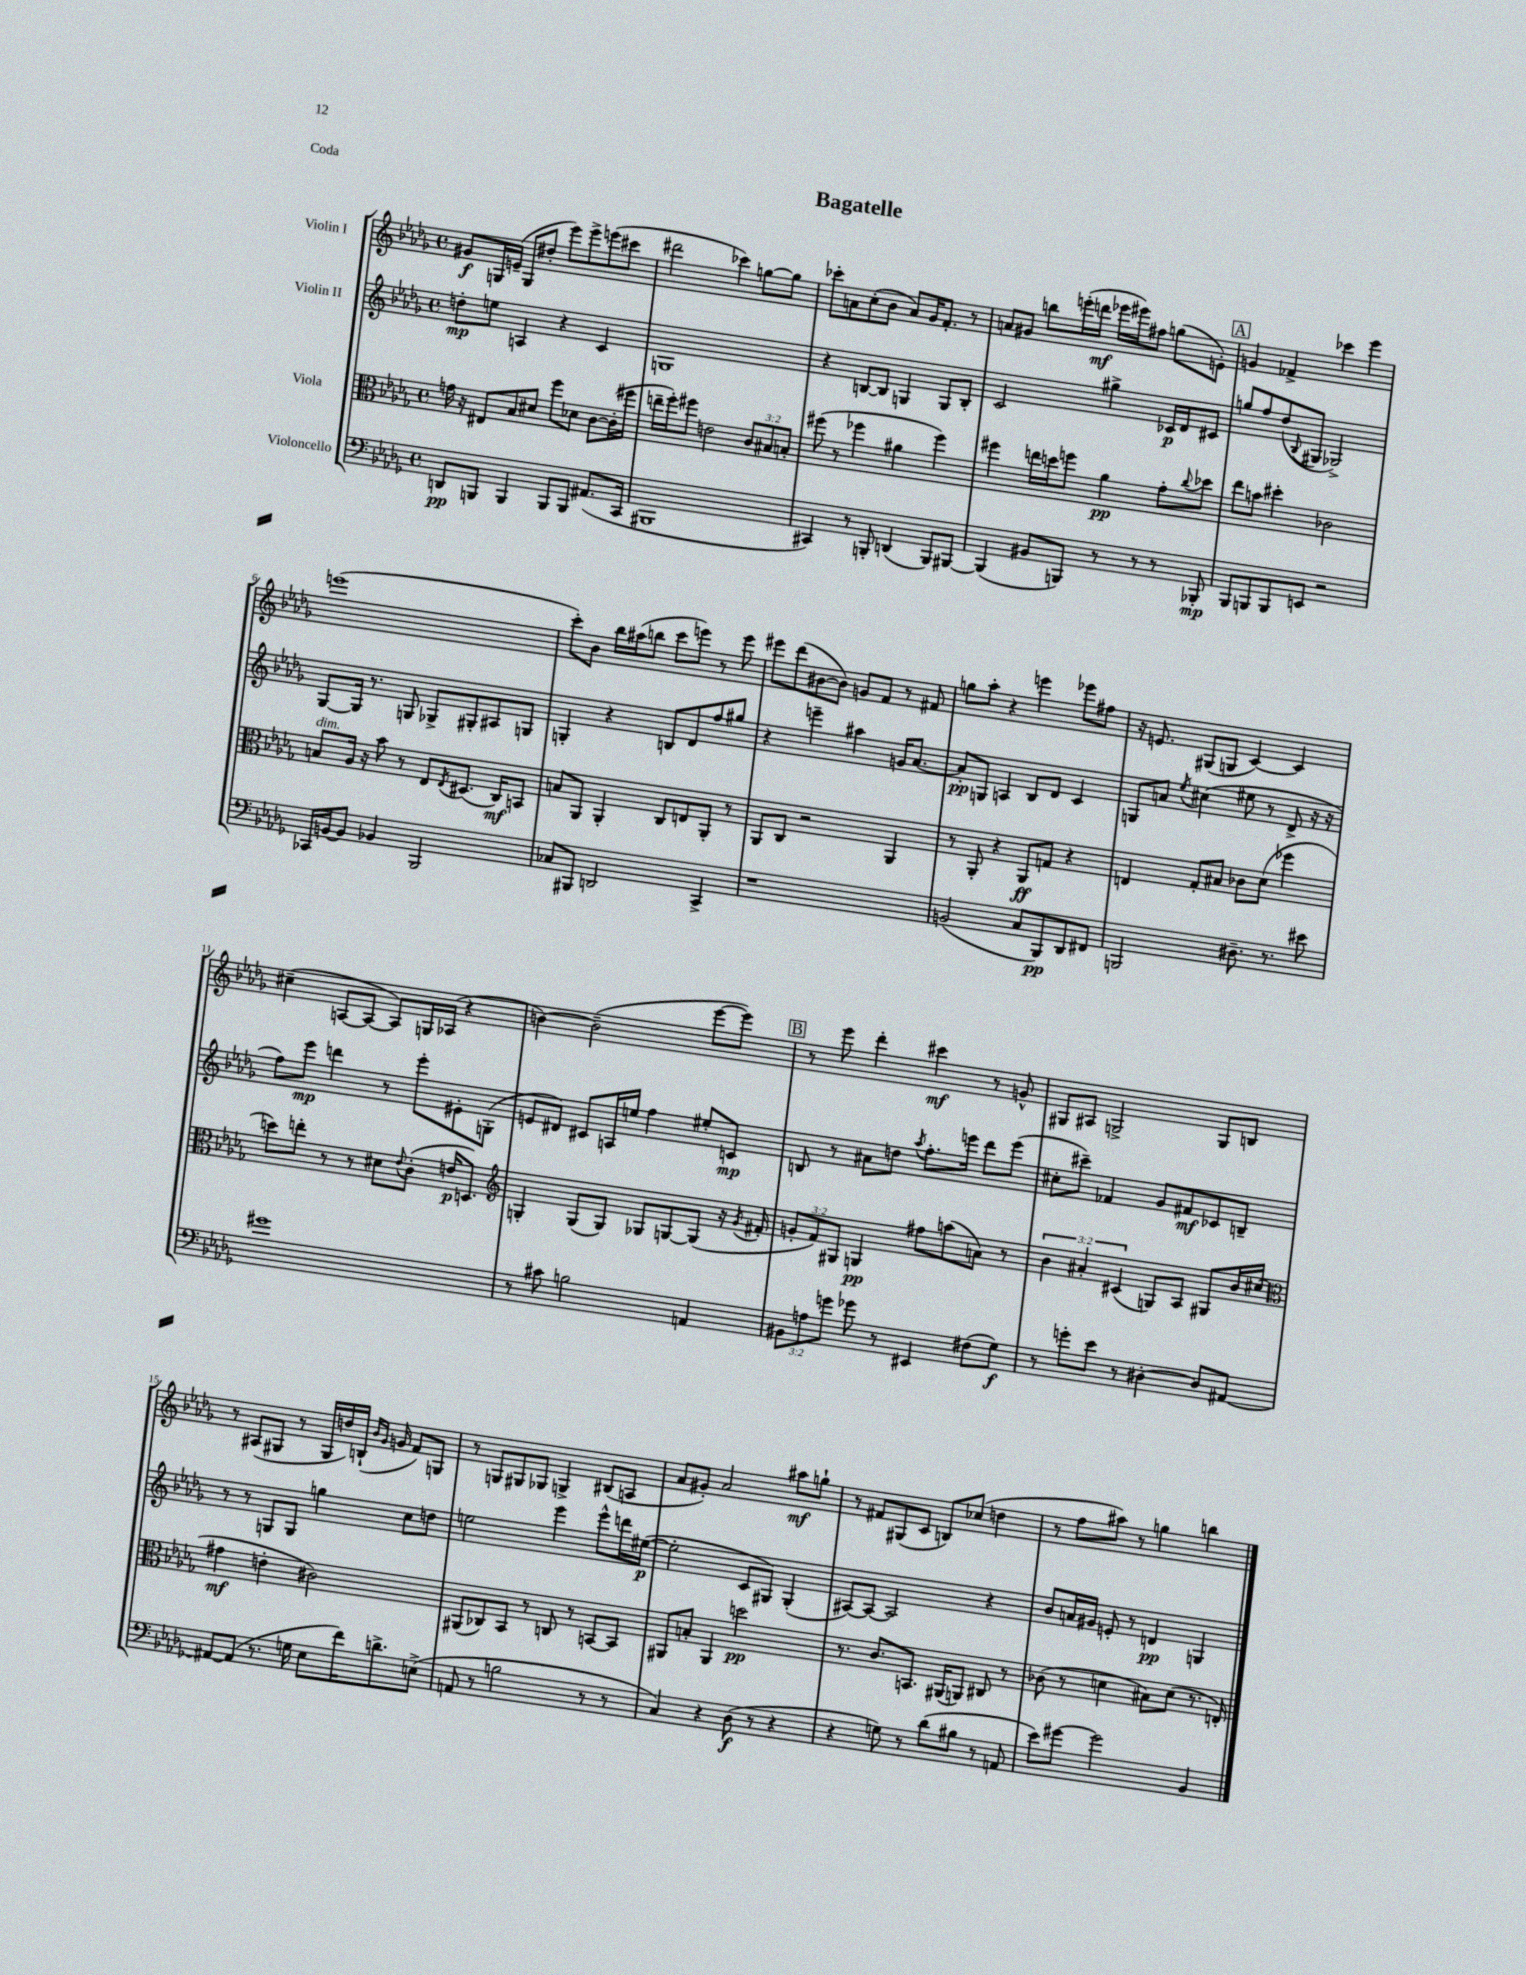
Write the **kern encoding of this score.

**kern	**dynam	**kern	**dynam	**kern	**dynam	**kern	**dynam
*part4	*part4	*part3	*part3	*part2	*part2	*part1	*part1
*staff4	*staff4	*staff3	*staff3	*staff2	*staff2	*staff1	*staff1
*I"Violoncello	*	*I"Viola	*	*I"Violin II	*	*I"Violin I	*
*clefF4	*	*clefC3	*	*clefG2	*	*clefG2	*
*k[b-e-a-d-g-]	*	*k[b-e-a-d-g-]	*	*k[b-e-a-d-g-]	*	*k[b-e-a-d-g-]	*
*M4/4	*	*M4/4	*	*M4/4	*	*M4/4	*
*met(c)	*	*met(c)	*	*met(c)	*	*met(c)	*
=1	=1	=1	=1	=1	=1	=1	=1
8DDn/L	pp	16gn\	.	8ddn'\L	mp	8g#X/L	f
.	.	16r	.	.	.	.	.
8BBBn/J	.	8E#X/L	.	8een\J	.	16Gn/L	.
.	.	.	.	.	.	(16en~/JJ	.
4BBB/	.	8B-/	.	4An/	.	8G/L	.
.	.	8d#X/J	.	.	.	8dd#X'/J	.
8BBB/L	.	8ff\L	.	4r	.	8eee-\L)	.
8BBB/J	.	8d-X\J	.	.	.	8eee-^\	.
(8.AA#X/L	.	[8c\L	.	4c/	.	(8eeen\	.
.	.	(16c'\L]	.	.	.	8ccc#X\J	.
16CC/Jk	.	16ff#X\JJ	.	.	.	.	.
=2	=2	=2	=2	=2	=2	=2	=2
1BBB#X	.	16een~\LL	.	1Gn	.	2ddd#X\	.
.	.	16ff'\J)	.	.	.	.	.
.	.	8ff#X\J	.	.	.	.	.
.	.	2en\	.	.	.	.	.
.	.	.	.	.	.	4ccc-X\)	.
.	.	12c/L	.	.	.	[8ggn\L	.
.	.	12B#X/	.	.	.	.	.
.	.	.	.	.	.	8gg\J]	.
.	.	12Bn'/J	.	.	.	.	.
=3	=3	=3	=3	=3	=3	=3	=3
4CC#X/)	.	(8ff#X\	.	4r	.	8ccc-X'\L	.
.	.	8r	.	.	.	8an\	.
8r	.	4ff-X\	.	[8Bn/L	.	(8cc'\	.
8BBBn'/	.	.	.	8B/J]	.	8b-\J	.
(4DDn/	.	4a#X\	.	4Gn/	.	8a/L)	.
.	.	.	.	.	.	16g-/K	.
.	.	.	.	.	.	8.f'/J	.
8BBB/L)	.	4ff-\)	.	8G/L	.	.	.
[8BBB#X/J	.	.	.	8B'/J	.	8r	.
=4	=4	=4	=4	=4	=4	=4	=4
(4BBB#/]	.	4ff#X\	.	2c/	.	8an/L	.
.	.	.	.	.	.	8g#X/J	.
8BB#X/L	.	16een\LL	.	.	.	8bbn\L	.
.	.	16ddn\J	.	.	.	.	.
8BBBn/J)	.	8ffn\J	.	.	.	(16eeen'\L	.
.	.	.	.	.	.	16dddn\JJ	mf
8r	.	4a-\	pp	4gg#X^\	.	16eee-X\LL	.
.	.	.	.	.	.	16eee#X\J)	.
8r	.	.	.	.	.	8ff#X\J	.
8r	.	8g-'\L	.	16c-X/LL	p	(8ggn\L	.
.	.	.	.	16d-/J	.	.	.
.	.	8qqcc/	.	.	.	.	.
8BBB-X'/	mp	8dd-X\J	.	8c#X/J	.	8en'\J)	.
!!LO:REH:place=s1:t=A
=5	=5	=5	=5	=5	=5	=5	=5
8BBB-/L	.	8ee-\L	.	8ggn/L	.	4gn/	.
8BBBn/	.	8bn\J	.	8ff/	.	.	.
8BBB/	.	4dd#X'\	.	(8dd-/	.	4f-X^/	.
.	.	.	.	8qqB-/	.	.	.
8EEn/J	.	.	.	8G#X/J	.	.	.
2r	.	2c-X\	.	2G-X^/)	.	4ccc-X\	.
.	.	.	.	.	.	4eee-\	.
!!LO:LB:g=z
=6	=6	=6	=6	=6	=6	=6	=6
!	!	!LO:TX:a:i:t=dim.	!	!	!	!	!
16CC-X/LL	.	8Bn/L	.	[8G-/L	.	(1eeen	.
[16BBn/J	.	.	.	.	.	.	.
8BB/J]	.	16A-/Jk	.	16G-/Jk]	.	.	.
.	.	16r	.	8.r	.	.	.
4BB-X/	.	8b-\	.	.	.	.	.
.	.	8r	.	8Gn/	.	.	.
2BBB-/	.	8E-/L	.	8G-X^/L	.	.	.
.	.	8qE-/	.	.	.	.	.
.	.	(8.D#X/J	.	8G#X'/	.	.	.
.	.	.	.	8A#X/	.	.	.
.	.	16C/KL)	mf	.	.	.	.
.	.	8BBn/J	.	8Gn/J	.	.	.
=7	=7	=7	=7	=7	=7	=7	=7
8C-X/L	.	8Bn/L	.	4Gn'/	.	8ccc'\L)	.
8BBB#X/J	.	8AA-/J	.	.	.	8b-\J	.
2DDn/	.	4AA-'/	.	4r	.	16bb-\LL	.
.	.	.	.	.	.	(16aa#X\J	.
.	.	.	.	.	.	8bbn\J	.
.	.	8C/L	.	8Bn/L	.	8ccc\L	.
.	.	8En/	.	8d-/	.	8eeen\J)	.
4CC^/	.	8AA-'/J	.	8ff/	.	8r	.
.	.	8r	.	8gg#X/J	.	8eee\	.
=8	=8	=8	=8	=8	=8	=8	=8
1r	.	8AA-/L	.	4r	.	8eee#X\L	.
.	.	8C/J	.	.	.	(8ddd-\	.
.	.	2r	.	4eeen~\	.	[8b#X\	.
.	.	.	.	.	.	8b#\J])	.
.	.	.	.	4aa#X\	.	8gn/L	.
.	.	.	.	.	.	8f/J	.
.	.	4AA-/	.	16gn/KL	.	8r	.
.	.	.	.	[8.a-/J	.	.	.
.	.	.	.	.	.	8f#X/	.
=9	=9	=9	=9	=9	=9	=9	=9
(2BBn/	.	8r	.	8a-'/L]	pp	8ggn\L	.
.	.	8AA-'/	.	8Gn/J	.	8aa-'\J	.
.	.	4r	.	4An/	.	4r	.
8C/L	.	8AA-/L	ff	8B-/L	.	4eeen\	.
8BBB-/)	pp	8Gn/J	.	8d-/J	.	.	.
8DD-/	.	4r	.	4c/	.	8eee-X\L	.
8FF#X/J	.	.	.	.	.	8ff#X\J	.
=10	=10	=10	=10	=10	=10	=10	=10
2BBBn/	.	4En/	.	8Gn/L	.	16r	.
.	.	.	.	.	.	8.en/	.
.	.	.	.	8an/J	.	.	.
.	.	.	.	8qee-/	.	.	.
.	.	8G-'/L	.	(4cc#X\	.	(8G#X/L	.
.	.	8B#X/J	.	.	.	8Gn/J	.
8.D#X~\	.	8c-X\L	.	8ee#X\	.	[4c/)	.
.	.	(8d-\J	.	8r	.	.	.
8.r	.	.	.	.	.	.	.
.	.	4ff-X\	.	8d-^/	.	4c/]	.
8e#X\	.	.	.	16r	.	.	.
.	.	.	.	16r	.	.	.
!!LO:LB:g=z
=11	=11	=11	=11	=11	=11	=11	=11
1g#X	.	8ddn\L)	.	8ff\L)	.	(4cc#X~\	.
.	.	8een'\J	.	8eee-\J	mp	.	.
.	.	8r	.	4dddn\	.	[8An/L	.
.	.	8r	.	.	.	8A/J_	.
.	.	8d#X\L	.	8r	.	8A/L])	.
.	.	8qqe-/	.	.	.	.	.
.	.	(8c'\J	.	8eee-'\L	.	16Gn/L	.
.	.	.	.	.	.	(16A-X/JJ	.
.	.	16en/KL	p	8e#X'\	.	4r	.
.	.	8.Dn/J)	.	.	.	.	.
.	.	.	.	(8Gn'\J	.	.	.
=12	=12	=12	=12	=12	=12	=12	=12
*	*	*clefG2	*	*	*	*	*
8r	.	4Gn'/	.	8en/L	.	[4bn\)	.
8c#X\	.	.	.	8d#X/J)	.	.	.
2Bn\	.	(8G/L	.	8c#X/L	.	(2b~\]	.
.	.	8G/J)	.	16An/L	.	.	.
.	.	.	.	16een/JJ	.	.	.
.	.	8G-X/L	.	4ff\	.	.	.
.	.	[8Gn/	.	.	.	.	.
4AAn/	.	(8G/J]	.	8ee#X'/L	.	[8eee-\L	.
.	.	16r	.	8cn/J	mp	8eee-\J])	.
.	.	8qg-/	.	.	.	.	.
.	.	16f#X'/	.	.	.	.	.
!!LO:REH:place=s1:t=B
=13	=13	=13	=13	=13	=13	=13	=13
12BB#X\L	.	12gn'/L	.	8Bn/	.	8r	.
12An\	.	12f/)	.	.	.	.	.
.	.	.	.	8r	.	8eee-\	.
12gn\J	.	12G#X/J	.	.	.	.	.
8g-X\	.	4Gn/	pp	8a#X\L	.	4ddd-'\	.
8r	.	.	.	8ddn\J	.	.	.
.	.	.	.	8qaa-/	.	.	.
4EE#X/	.	8ff#X\L	.	8.ff'\L	.	4ccc#X\	mf
.	.	(8aan\	.	.	.	.	.
.	.	.	.	16eeen\Jk	.	.	.
(8F#X\L	.	8an\J)	.	8ddd-\L	.	8r	.
8G-\J)	f	8r	.	(8eee\J	.	8gn^^/	.
=14	=14	=14	=14	=14	=14	=14	=14
8r	.	6b-\	.	8cc#X'\L	.	8G#X/L	.
8gn'\L	.	.	.	8ccc#X~\J)	.	8A#X/J	.
.	.	6a#X'/	.	.	.	.	.
8e-\J	.	.	.	4f-X/	.	2Gn^/	.
.	.	(6c#X/	.	.	.	.	.
8r	.	.	.	.	.	.	.
[4D#X'\	.	8Gn/L)	.	8g-/L	.	.	.
.	.	8A-/J	.	8f#X/	mf	.	.
8D#/L]	.	8G#X/L	.	8c-X/	.	8G/L	.
[8AA#X/J	.	16b-/L	.	8Bn~/J	.	8Bn/J	.
.	.	(16cc#X/JJ	.	.	.	.	.
!!LO:LB:g=z
=15	=15	=15	=15	=15	=15	=15	=15
*	*	*clefC3	*	*	*	*	*
8AA#X/L_	.	4g#X\	mf	8r	.	8r	.
(8AA#/J]	.	.	.	8r	.	(8A#X/L	.
8.r	.	4en'\	.	8Gn/L	.	8G#X/J	.
.	.	.	.	8G/J	.	8r	.
16Gn\	.	.	.	.	.	.	.
8E-\L	.	2c#X\)	.	4ggn\	.	16G#/LL	.
.	.	.	.	.	.	16ddn/)	.
16f\K)	.	.	.	.	.	(16Bn`/JJ	.
.	.	.	.	.	.	16qqb-/LL	.
.	.	.	.	.	.	16qqg-/JJ	.
8.dn^\	.	.	.	.	.	16gn/	.
.	.	.	.	8cc\L	.	8f/L)	.
(8En^\J	.	.	.	8ddn\J	.	8Gn/J	.
=16	=16	=16	=16	=16	=16	=16	=16
8AAn/	.	(8AA#X/L	.	2een\	.	8r	.
8r	.	8C-X/)	.	.	.	8Gn/L	.
2Bn\	.	8BB-/J	.	.	.	8G#X/	.
.	.	8r	.	.	.	8G-X/J	.
.	.	8Cn/	.	4eee-\	.	4Gn^/	.
.	.	8r	.	.	.	.	.
8r	.	[8BBn/L	.	8eee-^^\L	.	(8B#X/L	.
8r	.	8BB/J]	.	16dddn\L	.	8An/J	.
.	.	.	.	([16ee#X\JJ	p	.	.
=17	=17	=17	=17	=17	=17	=17	=17
4C/)	.	8AA#X/L	.	2ee#'\]	.	8a-/L	.
.	.	8Bn'/J	.	.	.	8g#X'/J)	.
4r	.	4AA#/	.	.	.	2a-/	.
(8D-\	f	2ddn\	pp	8c/L	.	.	.
8r	.	.	.	8G#X/J)	.	.	.
4r	.	.	.	(4G#'/	.	8aa#X\L	mf
.	.	.	.	.	.	8ggn`\J	.
=18	=18	=18	=18	=18	=18	=18	=18
4r	.	8.r	.	[8A#X/L)	.	8r	.
.	.	.	.	8A#/J_	.	8f#X/L	.
.	.	8.c/L	.	.	.	.	.
8Gn\)	.	.	.	2A#/]	.	(8G#X/	.
8r	.	8.BBn/J	.	.	.	8c/J	.
(8d-\L	.	.	.	.	.	8Bn/L)	.
.	.	(16AA#X/KL	.	.	.	.	.
8B#X\J	.	8AAn/J)	.	.	.	(8cc-X/J	.
8r	.	8C#X/	.	4r	.	4ddn\	.
8AAn/	.	8r	.	.	.	.	.
=19	=19	=19	=19	=19	=19	=19	=19
8e-\L)	.	(8c-X\	.	8b-/L	.	8r	.
[8g#X\J	.	8r	.	16an/L	.	8ff\L	.
.	.	.	.	16g#X/JJ	.	.	.
2g#\]	.	4dn\	.	8en'/	.	8aa#X\J)	.
.	.	.	.	8r	.	8r	.
.	.	8B#X\L)	.	4dn/	pp	4ggn\	.
.	.	(8d\J	.	.	.	.	.
4BB-/	.	8.r	.	4Gn/	.	4bbn\	.
.	.	16En'/)	.	.	.	.	.
==	==	==	==	==	==	==	==
*-	*-	*-	*-	*-	*-	*-	*-
